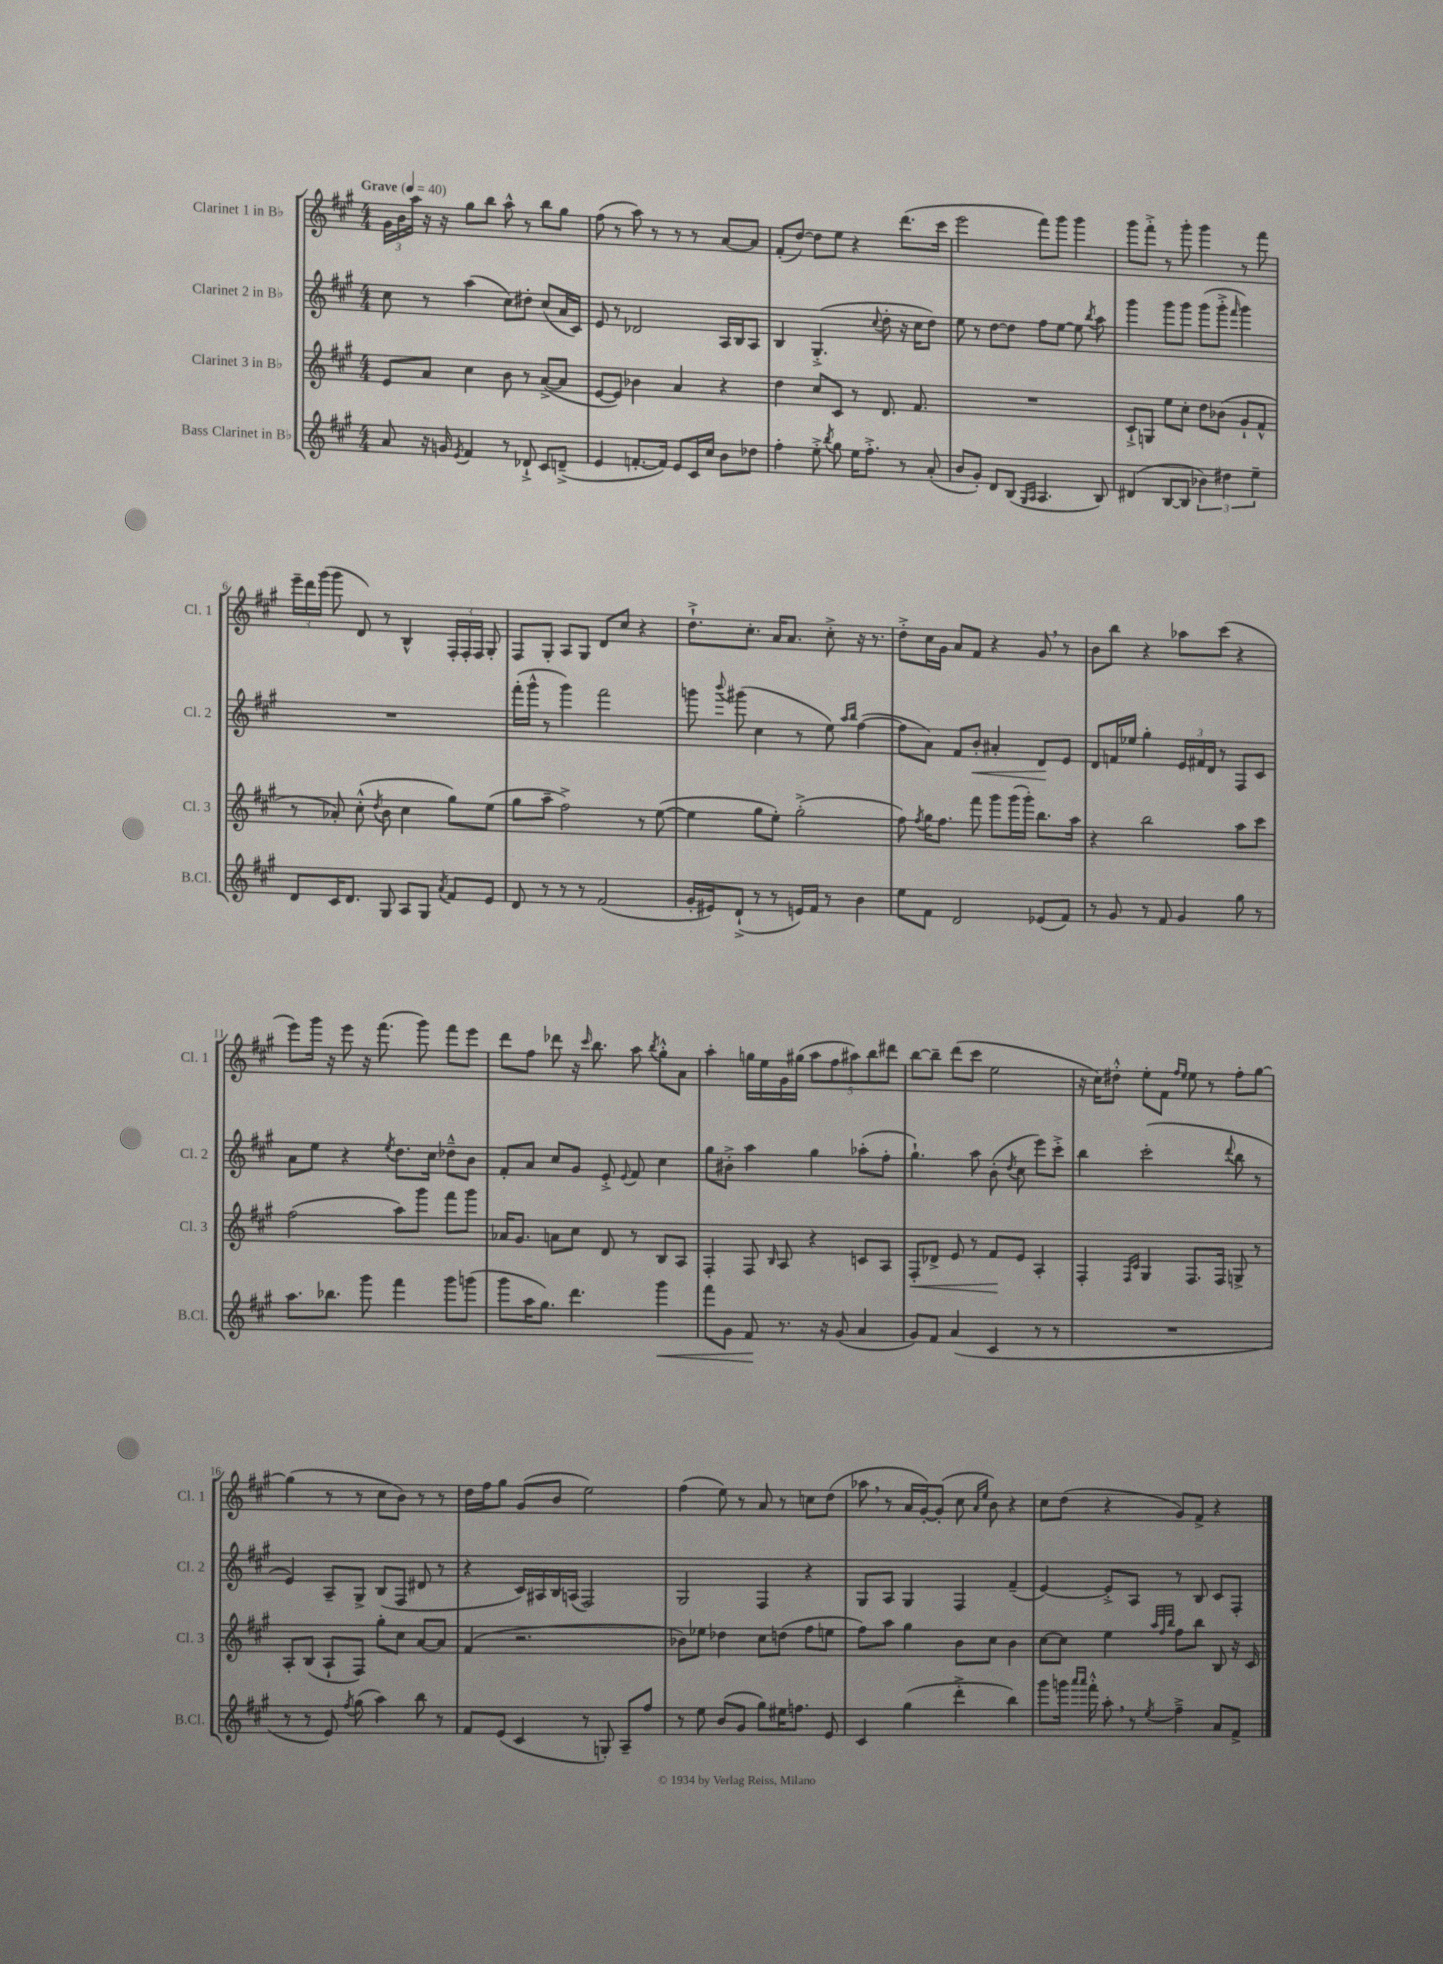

**kern	**dynam	**kern	**dynam	**kern	**dynam	**kern
*part4	*part4	*part3	*part3	*part2	*part2	*part1
*staff4	*staff4	*staff3	*staff3	*staff2	*staff2	*staff1
*I"Bass Clarinet in B♭	*	*I"Clarinet 3 in B♭	*	*I"Clarinet 2 in B♭	*	*I"Clarinet 1 in B♭
*I'B.Cl.	*	*I'Cl. 3	*	*I'Cl. 2	*	*I'Cl. 1
*clefG2	*	*clefG2	*	*clefG2	*	*clefG2
*k[f#c#g#]	*	*k[f#c#g#]	*	*k[f#c#g#]	*	*k[f#c#g#]
*M4/4	*	*M4/4	*	*M4/4	*	*M4/4
*MM40	*	*MM40	*	*MM40	*	*MM40
=1	=1	=1	=1	=1	=1	=1
!	!	!	!	!	!	!LO:TX:a:B:t=Grave
8a/	.	8e/L	.	8cc#\	.	24g#\LL
.	.	.	.	.	.	24b\
.	.	.	.	.	.	24aa\JJ
16r	.	8a/J	.	8r	.	16r
16gn/	.	.	.	.	.	16r
8qe/	.	.	.	.	.	.
4f#/	.	4cc#\	.	(4aa\	.	8gg#\L
.	.	.	.	.	.	8bb\J
8r	.	8b\	.	8cc#\L)	.	8aa^^\
8d-X`^/	.	8r	.	8dd#X'\J	.	8r
8c#/L	.	([8a^/L	.	(8cc#/L	.	8bb\L
(8dn~^/J	.	8a/J]	.	16a/L	.	8gg#\J
.	.	.	.	16c#/JJ)	.	.
=2	=2	=2	=2	=2	=2	=2
4e/	.	[8e/L	.	8e/	.	(8ff#\
.	.	8e/J])	.	8r	.	8r
[8.fn'/L	.	4b-X\	.	2d-X/	.	8aa\)
.	.	.	.	.	.	8r
16f/Jk])	.	.	.	.	.	.
8e/L	.	4a/	.	.	.	8r
16c#/L	.	.	.	.	.	8r
16cc#/JJ	.	.	.	.	.	.
8b\L	.	4r	.	16A/LL	.	[8a/L
.	.	.	.	16B/J	.	.
8dd-X\J	.	.	.	8A/J	.	8a/J]
=3	=3	=3	=3	=3	=3	=3
4ff#'\	.	4dd\	.	4B/	.	(8f#'/L
.	.	.	.	.	.	[8dd/J)
8ee'^\	.	8cc#/L	.	(4.G#'^/	.	8dd\L]
8qbb/	.	.	.	.	.	.
8gg#\	.	8c#/J	.	.	.	8ee\J
16ee\KL	.	8r	.	.	.	4r
8.ff#'^\J	.	.	.	.	.	.
.	.	.	.	8qqcc#/	.	.
.	.	8.d/	.	8dd'\	.	.
8r	.	.	.	16r	.	(8.ddd\L
.	.	8.f#/	.	16cc#\KL	.	.
(8a'/	.	.	.	8dd\J)	.	.
.	.	.	.	.	.	16ccc#\Jk
=4	=4	=4	=4	=4	=4	=4
8b/L	.	1r	.	8ee\	.	2eee\
8g#'/J)	.	.	.	8r	.	.
8d/L	.	.	.	[8dd\L	.	.
(8B/J	.	.	.	8dd\J]	.	.
16qqG#/LL	.	.	.	.	.	.
16qqA/JJ	.	.	.	.	.	.
4.A/	.	.	.	8ff#\L	.	8fff#\L)
.	.	.	.	[8ee\J	.	8ggg#\J
.	.	.	.	8ee\]	.	4ggg#\
.	.	.	.	8qbb/	.	.
8B/)	.	.	.	8aa\	.	.
=5	=5	=5	=5	=5	=5	=5
(4d#X/	.	8c#`^/L	.	4ggg#\	.	8ggg#\L
.	.	8Gn/J	.	.	.	8fff#'^\J
[8B/L	.	8ee\L	.	8ggg#\L	.	8r
8B/J]	.	8cc#'\J	.	8ggg#\J	.	8ggg#'\
6b-X\)	.	8dd\L	.	(8ggg#\L	.	4ggg#\
.	.	(8b-X\J	.	8ggg#'^\J	.	.
6dd#X\	.	.	.	.	.	.
.	.	.	.	16qqfff#/	.	.
.	.	8g#`/L	.	4ggg#\)	.	8r
6ee~\	.	.	.	.	.	.
.	.	8f#^^/J	.	.	.	8fff#\
!!LO:LB:g=z
=6	=6	=6	=6	=6	=6	=6
8d/L	.	8r	.	1r	.	24eee~\LL
.	.	.	.	.	.	24ddd\
.	.	.	.	.	.	(24ggg#\JJ
16c#/K	.	8a-X'/)	.	.	.	8ggg#\
8.d/J	.	.	.	.	.	.
.	.	(8cc#'^^\	.	.	.	8d/)
.	.	8qdd/	.	.	.	.
8G#/	.	8b\	.	.	.	8r
8A/L	.	4cc#\	.	.	.	4B^^/
8G#/J	.	.	.	.	.	.
8qa/	.	.	.	.	.	.
8f#/L	.	8gg#\L)	.	.	.	24F#'/LL
.	.	.	.	.	.	24F#'/
.	.	.	.	.	.	24F#/JJ
8e/J	.	(8ee\J	.	.	.	8G#'/
=7	=7	=7	=7	=7	=7	=7
8d/	.	8gg#\L	.	(16fff#'\LL	.	8F#/L
.	.	.	.	16ggg#^^\JJ	.	.
8r	.	8aa~\J	.	8r	.	8G#'/J
8r	.	2ff#^\)	.	4ggg#\)	.	8A/L
8r	.	.	.	.	.	8G#/J
(2f#/	.	.	.	2fff#\	.	8d/L
.	.	.	.	.	.	8cc#/J
.	.	8r	.	.	.	4r
.	.	([8ee\	.	.	.	.
=8	=8	=8	=8	=8	=8	=8
16g#'/LL	.	4ee\]	.	8gggn\	.	8.dd`^\L
16e#X/J)	.	.	.	.	.	.
.	.	.	.	8qqbbb/	.	.
(8d`^/J	.	.	.	(8ggg#X\	.	.
.	.	.	.	.	.	8.cc#'\J
8r	.	8gg#\L	.	4cc#\	.	.
8r	.	8ee'\J)	.	.	.	16a/KL
.	.	.	.	.	.	8.a/J
16en/LL)	.	(2gg#'^\	.	8r	.	.
16f#/JJ	.	.	.	.	.	.
8r	.	.	.	8ee\)	.	8cc#'^\
.	.	.	.	16qqaa/LL	.	.
.	.	.	.	16qqbb/JJ	.	.
4b\	.	.	.	([4ff#\	.	16r
.	.	.	.	.	.	8.r
=9	=9	=9	=9	=9	=9	=9
8ee\L	.	8ff#\)	.	8ff#\L]	.	8dd'^\L
.	.	8qff#/	.	.	.	.
8f#\J	.	16gg#\KL	.	8a\J)	.	16cc#\L
.	.	8.ff#\J	.	.	.	16g#\JJ
2d/	.	.	.	8f#/L	.	8a/L
!	!	!	!	!	!LO:HP:b	!
.	.	8fff#\	.	8b'/J	<	8f#/J
.	.	8ggg#\L	.	4a#X'/	.	4r
.	.	(16ggg#\L	.	.	.	.
.	.	16ggg#'\JJ)	.	.	.	.
(8e-X/L	.	8.bb\L	.	8d/L	.	8g#,/
8f#/J)	.	.	.	8e/J	[	8r
.	.	16aa\Jk	.	.	.	.
=10	=10	=10	=10	=10	=10	=10
8r	.	4r	.	8d/L	.	8b\L
8g#/	.	.	.	16fn/L	.	8bb\J
.	.	.	.	16ee-X/JJ	.	.
8r	.	2bb\	.	4gg#'\	.	4r
8f#/	.	.	.	.	.	.
4g#/	.	.	.	24e/LL	.	8aa-X\L
.	.	.	.	24f#X/	.	.
.	.	.	.	24d/JJ	.	.
.	.	.	.	8r	.	(8ccc#\J
8gg#\	.	8aa\L	.	8F#/L	.	4r
8r	.	8ccc#\J	.	8c#/J	.	.
!!LO:LB:g=z
=11	=11	=11	=11	=11	=11	=11
8.aa\L	.	(2ff#\	.	8a\L	.	8eee\L)
.	.	.	.	8ee\J	.	16ggg#\Jk
8.bb-X\J	.	.	.	.	.	16r
.	.	.	.	4r	.	8eee\
8ggg#\	.	.	.	.	.	16r
.	.	.	.	.	.	(8.fff#\
.	.	.	.	8qee/	.	.
4fff#\	.	8aa\L)	.	8.dd\L	.	.
.	.	8ggg#\J	.	.	.	8ggg#\)
.	.	.	.	16cc#\Jk	.	.
8ggg#\L	.	8fff#\L	.	8dd-X~^^\L	.	8fff#\L
(8gggn\J	.	8ggg#\J	.	8b\J	.	8eee\J
=12	=12	=12	=12	=12	=12	=12
8ggg#\L	.	16a-X/KL	.	8f#'/L	.	8ddd\L
.	.	8.g#/J	.	.	.	.
16aa\K	.	.	.	8a/J	.	8ff#\J
8.gg#\J)	.	.	.	.	.	.
.	.	8an\L	.	8cc#/L	.	8ddd-X\
4.ddd\	.	8cc#\J	.	8g#/J	.	16r
.	.	.	.	.	.	16qqccc#/
.	.	.	.	.	.	8.bb\
.	.	8d/	.	8e'^/	.	.
.	.	.	.	8qqe/	.	.
.	.	8r	.	8f#/	.	8aa\
.	.	.	.	.	.	8qbb/
!	!LO:HP:b	!	!	!	!	!
4ggg#\	<	8B/L	.	4cc#\	.	8gg#'^^\L
.	.	8A/J	.	.	.	8a\J
=13	=13	=13	=13	=13	=13	=13
8fff#\L	.	4F#'/	.	8gg#\L	.	4aa'\
8g#\J	.	.	.	8b#X'^\J	.	.
8f#/	.	8F#/	.	4aa\	.	16ggn\LL
.	.	.	.	.	.	16ee\
.	.	16qqB/	.	.	.	.
8.r	[	8A/	.	.	.	16g#\
.	.	.	.	.	.	(16gg#X\JJ
.	.	4r	.	4gg#\	.	10aa\L
16r	.	.	.	.	.	.
.	.	.	.	.	.	10ff#\
(8g#/	.	.	.	.	.	.
.	.	.	.	.	.	10aa#X\)
4a/	.	8cn/L	.	(8aa-X'\L	.	.
.	.	.	.	.	.	10bb\
.	.	8A/J	.	8ff#'\J	.	.
.	.	.	.	.	.	10ddd#X\J
=14	=14	=14	=14	=14	=14	=14
!	!	!	!LO:HP:b	!	!	!
8g#/L)	.	8F#'/L	<	4.gg#`\)	.	[8bb\L
8f#/J	.	8d-X^/J	.	.	.	8bb~\J]
(4a/	.	8e/	.	.	.	(8ddd\L
.	.	8r	.	8aa\	.	8ccc#\J
4c#/	.	8f#/L	.	(8b'\	.	2ee\
.	.	.	.	8qdd/	.	.
.	.	8e/J	[	8cc#\	.	.
8r	.	4A'/	.	8eee\L)	.	.
8r	.	.	.	8ccc#'^\J	.	.
=15	=15	=15	=15	=15	=15	=15
1r	.	4F#'/	.	4bb\	.	16r
.	.	.	.	.	.	16cc#\KL)
.	.	.	.	.	.	8dd#X'^^\J
.	.	16qqF#/LL	.	.	.	.
.	.	16qqc#/JJ	.	.	.	.
.	.	4G#/	.	(2ccc#'\	.	8ee'\L
.	.	.	.	.	.	8f#\J
.	.	.	.	.	.	16qqff#/LL
.	.	.	.	.	.	16qqee/JJ
.	.	8.F#/L	.	.	.	8ee\
.	.	.	.	.	.	8r
.	.	16F#/Jk	.	.	.	.
.	.	.	.	8qqddd/	.	.
.	.	8Gn^/	.	8bb\	.	8ff#'\L
.	.	8r	.	8r	.	[8gg#\J
!!LO:LB:g=z
=16	=16	=16	=16	=16	=16	=16
8r	.	8A'/L	.	4e/)	.	(4gg#\]
8r	.	(8B/J	.	.	.	.
8e/)	.	8A`/L	.	8A~/L	.	8r
8qff#/	.	.	.	.	.	.
(8gg#\	.	8F#/J)	.	8G#^/J	.	8r
4aa\)	.	8gg#'\L	.	(8B/L	.	8cc#\L
.	.	8cc#\J	.	8F#/J	.	8b\J)
8bb\	.	[8a/L	.	8d#X/	.	8r
8r	.	8a/J]	.	8r	.	8r
=17	=17	=17	=17	=17	=17	=17
8f#/L	.	(4f#/	.	4r	.	16dd\LL
.	.	.	.	.	.	16ff#\J
(8e/J	.	.	.	.	.	8gg#\J
4c#/	.	2.r	.	16c#/LL)	.	(8g#/L
.	.	.	.	16A#X/	.	.
.	.	.	.	16B/	.	8b/J
.	.	.	.	(16An/JJ	.	.
8r	.	.	.	2F#/)	.	2ee\)
8Gn'/)	.	.	.	.	.	.
8A~/L	.	.	.	.	.	.
8ff#/J	.	.	.	.	.	.
=18	=18	=18	=18	=18	=18	=18
8r	.	8b-X\L)	.	2G#/	.	(4ff#\
8ee\	.	8ee-X\J	.	.	.	.
(8b/L	.	4dd-X\	.	.	.	8ee\)
8g#/J	.	.	.	.	.	8r
8gg#\L)	.	8cc#\L	.	4F#/	.	8a/
16ee#X\K	.	(8ddn\J	.	.	.	8r
8.ffn\J	.	.	.	.	.	.
.	.	8ff#\L	.	4r	.	8ccn\L
8e/	.	8een\J	.	.	.	(8dd\J
=19	=19	=19	=19	=19	=19	=19
4c#/	.	8ff#\L)	.	8G#/L	.	8aa-X,\
.	.	8aa\J	.	8A/J	.	8r
(4gg#\	.	4gg#\	.	4G#/	.	16a/LL
.	.	.	.	.	.	[16g#'/J)
.	.	.	.	.	.	(8g#'/J]
4ddd'^\	.	8b\L	.	4F#/	.	8cc#\
.	.	.	.	.	.	16qqa/LL
.	.	.	.	.	.	16qqee/JJ
.	.	8cc#\J	.	.	.	8b\)
4bb\)	.	4b\	.	(4f#~/	.	4r
=20	=20	=20	=20	=20	=20	=20
8ggg#\L	.	[8cc#\L	.	[4e/)	.	8cc#\L
16gggn\Jk	.	8cc#\J]	.	.	.	(8dd\J
16qqaaa/LL	.	.	.	.	.	.
16qqaaa/JJ	.	.	.	.	.	.
16fff#'^^\	.	.	.	.	.	.
8aa',\	.	4ee\	.	8e'^/L]	.	4r
8r	.	.	.	8A/J	.	.
.	.	32qqaa/LLL	.	.	.	.
.	.	32qqff#/	.	.	.	.
8qee/	.	32qqbb/JJJ	.	.	.	.
4ff#~^\	.	8ff#\L	.	8r	.	8g#/L)
.	.	8bb\J	.	8B/	.	8f#^/J
8a/L	.	8B/	.	8c#/L	.	4r
8f#^/J	.	16r	.	8F#'/J	.	.
.	.	16c#/	.	.	.	.
==	==	==	==	==	==	==
*-	*-	*-	*-	*-	*-	*-
